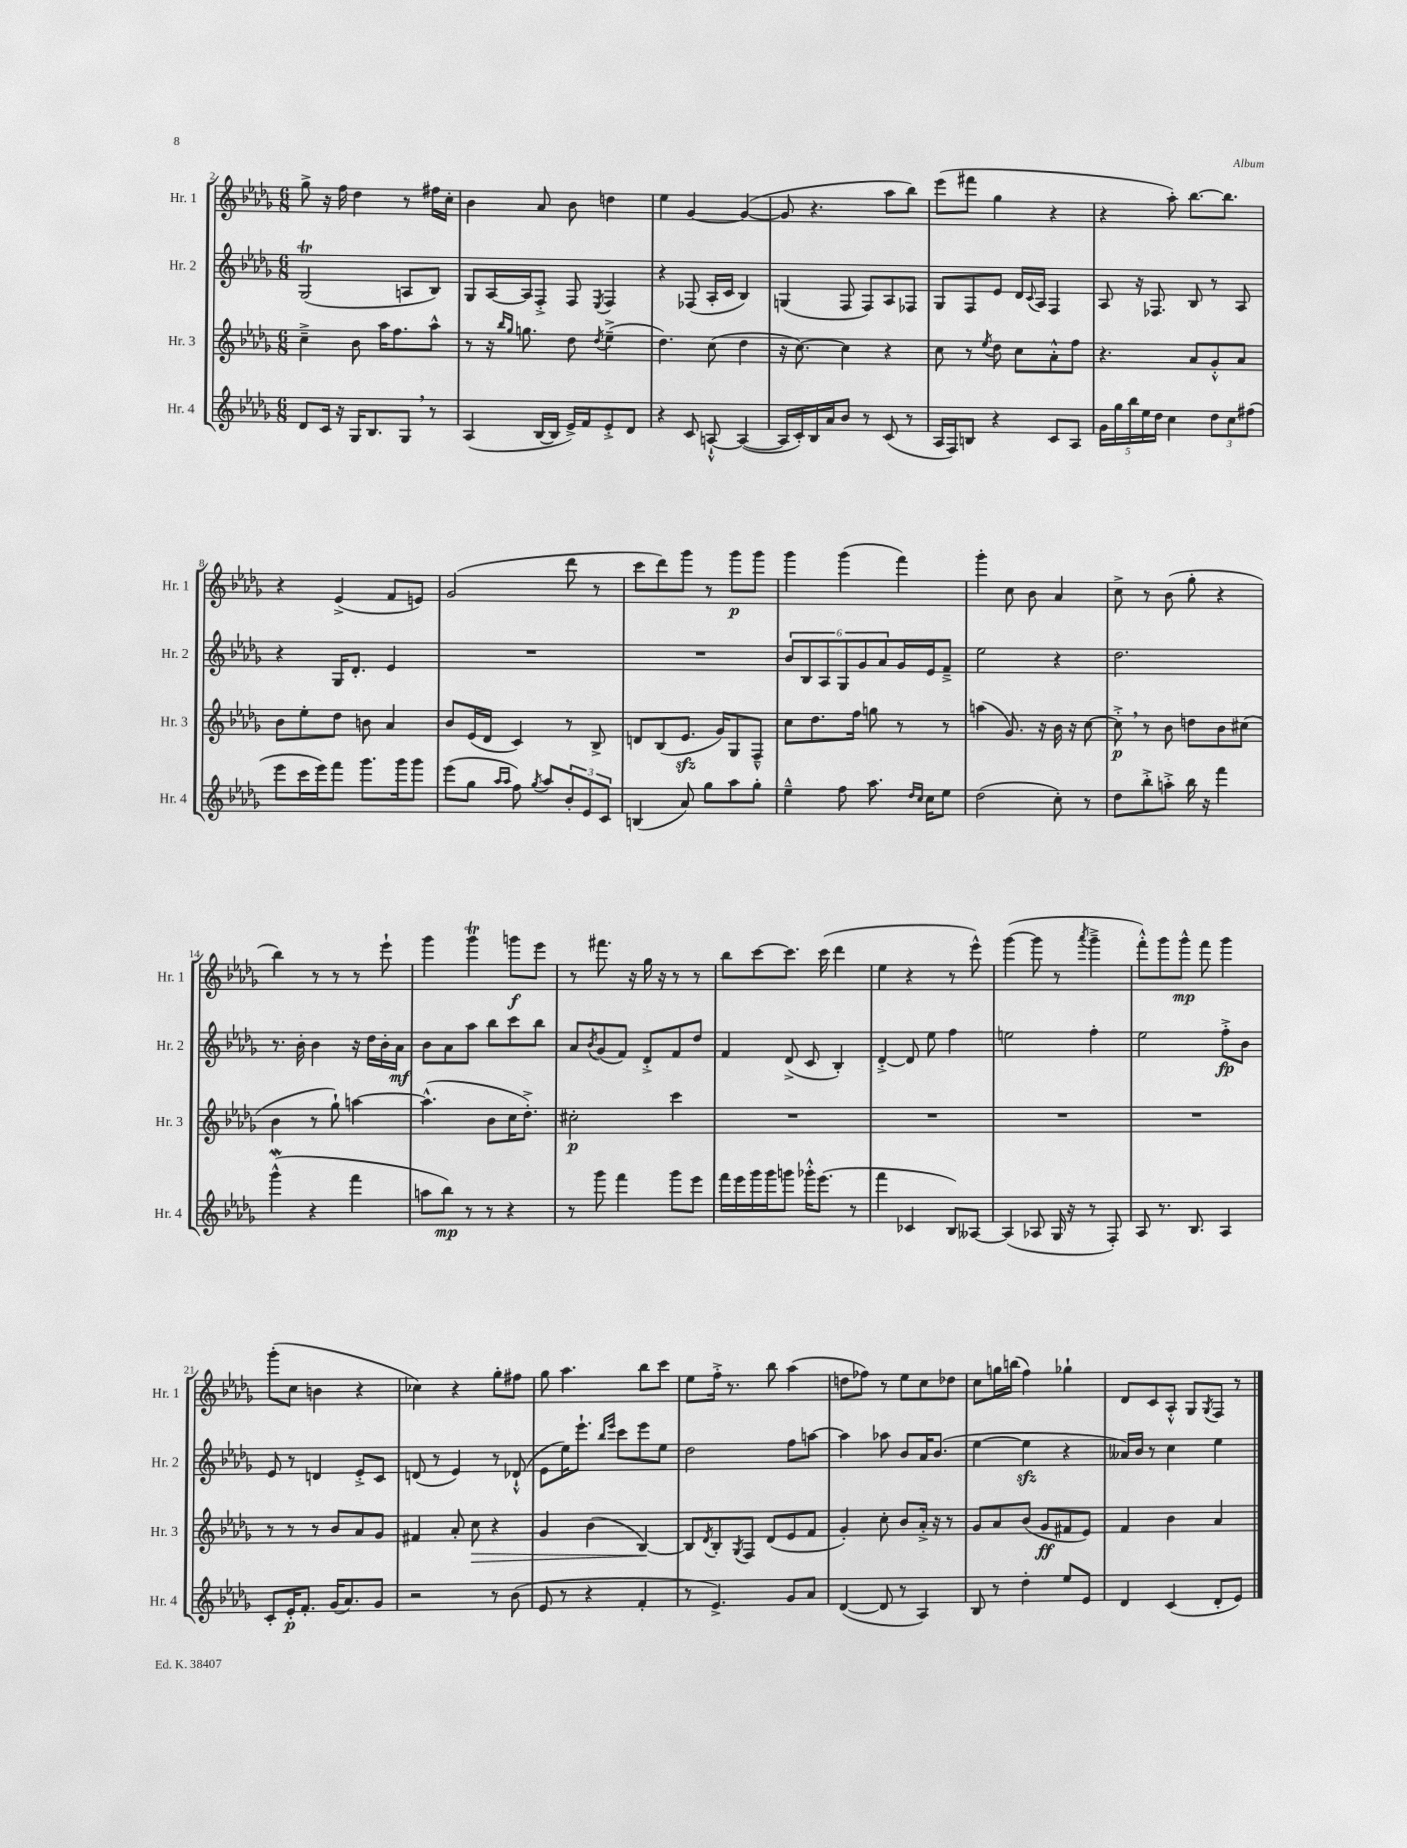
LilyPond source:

<<
\new StaffGroup <<
\new Staff = "s0" \with { instrumentName = "Hr. 1" shortInstrumentName = "Hr. 1" } {
    \clef treble \key des \major \numericTimeSignature \time 6/8
    ges''8-> r16 f''16 des''4 r8 fis''16 c''16-. |
    bes'4 aes'8 bes'8 d''4 |
    ees''4 ges'4~ ges'4~( |
    ges'8 r4. aes''8 bes''8) |
    ees'''8( fis'''8 ges''4 r4 |
    r4 aes''8-.) bes''8.~ bes''8. |
    r4 ees'4->( f'8 e'8) |
    ges'2( des'''8 r8 |
    c'''8 des'''8) ges'''8 r8 ges'''8\p ges'''8 |
    ges'''4 ges'''4( f'''4) |
    ges'''4-. c''8 bes'8 aes'4 |
    c''8-> r8 bes'8( ges''8-. r4 |
    bes''4) r8 r8 r8 ees'''8-! |
    ges'''4 ges'''4\trill g'''8\f ees'''8 |
    r8 fis'''8. r16 ges''16 r16 r8 r8 |
    bes''8 c'''8~ c'''8. c'''16( des'''4 |
    ees''4 r4 r8 ees'''8-^) |
    ges'''4~( ges'''8 r8 \acciaccatura { aes'''8 } ges'''4---> |
    f'''8-.-^) ges'''8 ges'''8-^\mp f'''8 ges'''4 |
    ges'''8-.( c''8 b'4 r4 |
    ces''4) r4 ges''8-. fis''8 |
    ges''8 aes''4. bes''8 c'''8 |
    ees''8 f''16-.-> r8. bes''8 aes''4( |
    d''8 fes''8) r8 ees''8 c''8 des''8 |
    c''8 g''16 b''16( f''4) ges''4-! |
    des'8 c'8 aes8-.-^ ges8 \acciaccatura { ges8 } f8 r8 \bar "|." |
}
\new Staff = "s1" \with { instrumentName = "Hr. 2" shortInstrumentName = "Hr. 2" } {
    \clef treble \key des \major \numericTimeSignature \time 6/8
    ges2\trill( a8 bes8) |
    ges8 aes16~ aes16 f8-.-> f8 \acciaccatura { ees8 } f4 |
    r4 fes8( aes16-. c'16 bes4) |
    g4( f8 f8) aes8 fes8 |
    ges8 f8 ees'8 des'16 \appoggiatura { c'8 } aes16 f4 |
    aes8 r16 fes8. bes8 r8 aes8 |
    r4 ges16 des'8.-. ees'4 |
    R2. |
    R2. |
    \tuplet 6/4 { bes'8 bes8 aes8 ges8 ges'8 aes'8 } ges'16 ees'16 f'8---> |
    ees''2 r4 |
    des''2. |
    r8. bes'16-. bes'4 r16 des''16 bes'16-. aes'16\mf |
    bes'8 aes'8 aes''8 bes''8 c'''8 bes''8 |
    aes'8 \acciaccatura { bes'8 } ges'8( f'8) des'8-.-> f'8 des''8 |
    f'4 des'8->( c'8 bes4-.) |
    des'4~-.-> des'8 ees''8 f''4 |
    e''2 f''4-. |
    ees''2 f''8-.->\fp bes'8 |
    ees'8 r8 d'4 ees'8-.-> c'8 |
    d'8( r8 ees'4) r8 des'8-!-^( |
    ees'8 ees''16) ees'''8.-! \grace { bes''16 ees'''16 } c'''8 ees'''8 ees''8 |
    des''2 f''8 a''8~ |
    a''4 aes''8 bes'8 aes'16 bes'8.( |
    ees''4~ ees''4\sfz r4 |
    aeses'16) bes'16 r8 c''4 ees''4 \bar "|." |
}
\new Staff = "s2" \with { instrumentName = "Hr. 3" shortInstrumentName = "Hr. 3" } {
    \clef treble \key des \major \numericTimeSignature \time 6/8
    c''4---> bes'8 aes''16 f''8. aes''8-^ |
    r8 r16 \grace { bes''16 ges''16 } g''8. des''8 \acciaccatura { des''8 } ees''4--->( |
    des''4.) c''8( des''4 |
    r16 c''8.~) c''4 r4 |
    c''8 r8 \acciaccatura { ees''8 } des''8 c''8 aes'8-.-^ f''8 |
    r4. aes'8 ges'8-.-^ aes'8 |
    bes'8 ees''8-. des''8 b'8 aes'4 |
    bes'8 ees'16( des'16 c'4) r8 bes8-> |
    d'8 bes8( ees'8.\sfz ges'16) ges8 f8---^ |
    c''8 des''8. f''16 g''8 r8 r8 |
    a''4( ges'8.) r16 bes'16 r16 c''8~ |
    c''8-.->\p \breathe r8 bes'8 d''8 bes'8 cis''8( |
    bes'4 r8 ges''8-!) a''4~ |
    a''4.-^( bes'8 c''16 des''8.-.->) |
    cis''2-.\p c'''4 |
    R2. |
    R2. |
    R2. |
    R2. |
    r8 r8 r8 bes'8 aes'8 ges'8 |
    fis'4 aes'8-. c''8\> r4 |
    ges'4 bes'4( bes4~\!) |
    bes8 \acciaccatura { des'8 } bes8-. \acciaccatura { ges8 } f8 des'8( ees'8 f'8 |
    ges'4-.) c''8-. bes'8 aes'16-.-> r16 r8 |
    ges'8 aes'8 bes'8( ges'8\ff fis'8 ees'8) |
    f'4 bes'4 aes'4 \bar "|." |
}
\new Staff = "s3" \with { instrumentName = "Hr. 4" shortInstrumentName = "Hr. 4" } {
    \clef treble \key des \major \numericTimeSignature \time 6/8
    des'8 c'16 r16 ges16 bes8. ges8 \breathe r8 |
    aes4( bes16~ bes16 ees'16->) f'16 ees'8-.-> des'8 |
    r4 c'8 a8~-!-^ a4~( |
    a16 c'16-.) bes16 aes'16 bes'8 r8 c'8( r8 |
    aes16 f16) b8 r4 c'8 aes8 |
    \tuplet 5/4 { ges'16 ges''16 bes''16 ees''16 des''16 } c''4 \tuplet 3/2 { des''8 c''8 fis''8( } |
    ees'''8 c'''16 ees'''16) f'''8 ges'''8. ges'''16 ges'''8 |
    ees'''8( ges''8 \grace { aes''16 aes''16 } f''8) \acciaccatura { ges''8 } aes''8 \tuplet 3/2 { bes'8-. ees'8 c'8 } |
    b4( aes'8) ges''8 aes''8 ges''8-. |
    ees''4---^ f''8 aes''8. \grace { des''16 c''16 } c''16 ees''8 |
    des''2( c''8-.) r8 |
    des''8 bes''8-.-> a''8-.-> bes''16 r16 f'''4 |
    ges'''4-^\mordent( r4 f'''4 |
    a''8 bes''8\mp) r8 r8 r4 |
    r8 ges'''8 f'''4 ges'''8 ees'''8 |
    f'''16 ees'''16 ges'''16 ges'''16 g'''8 ges'''16-.-^ ees'''8.( r8 |
    f'''4 ces'4 bes8) aeses8~ |
    aeses4( aes8 ges16 r16 r8 f8-.) |
    aes8 r8. bes8. aes4 |
    c'8-. ees'16-.\p f'8.-. ges'16( aes'8.) ges'8 |
    r2 r8 bes'8( |
    ees'8 r8 r4 f'4-. |
    r8 ees'4.->) ges'8 aes'8 |
    des'4~( des'8 r8 aes4) |
    bes8 r8 des''4-. ees''8 ees'8 |
    des'4 c'4( des'8-. ees'8) \bar "|." |
}
>>
>>
\layout { \context { \Score currentBarNumber = #2 } }
